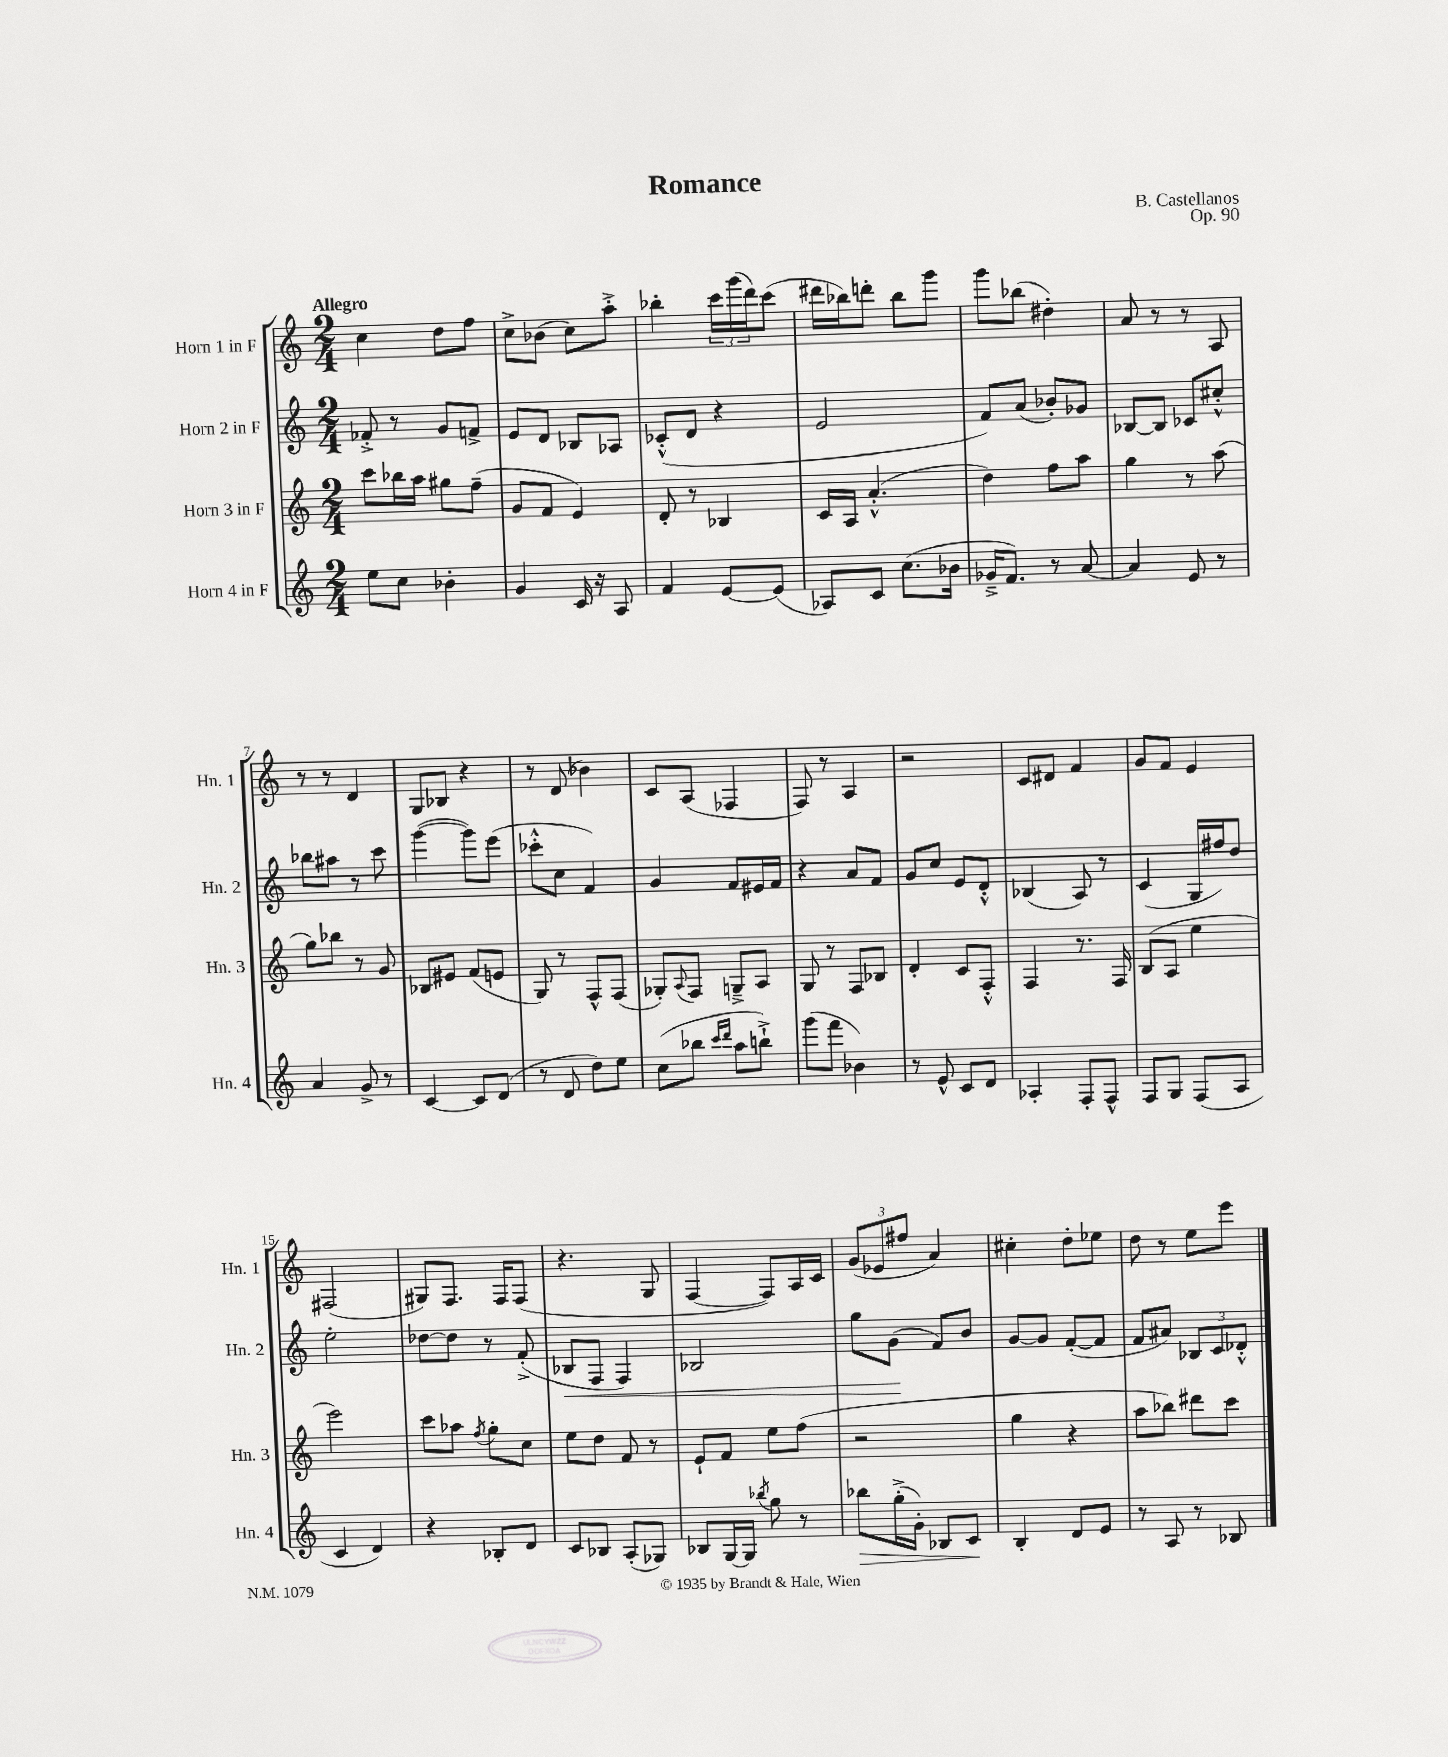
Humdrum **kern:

**kern	**kern	**kern	**kern
*staff4	*staff3	*staff2	*staff1
*clefG2	*clefG2	*clefG2	*clefG2
*k[]	*k[]	*k[]	*k[]
*M2/4	*M2/4	*M2/4	*M2/4
8ee\L	8ccc\L	8f-'^/	4cc\
8cc\J	16bb-\L	8r	.
.	16aa\JJ	.	.
4b-'\	8gg#\L	8g/L	8dd\L
.	(8ff~\J	8f^/J	8ff\J
=	=	=	=
4g/	8g/L	8e/L	8cc^\L
.	8f/J	8d/J	(8b-\J
16c/	4e/)	8B-/L	8cc\L)
16r	.	.	.
8A/	.	8A-/J	8aa'^\J
=	=	=	=
4f/	8d'/	(8c-'^^/L	4bb-'\
.	8r	8d/J	.
[8e/L	4B-/	4r	24ccc\LL
.	.	.	(24ggg\
.	.	.	24ddd\J)
(8e/]J	.	.	(8ccc\J
=	=	=	=
8A-/L)	16c/LL	2e/	16ddd#\LL
.	16A/JJ	.	16bb-\J)
8c/J	(4.a'^^/	.	8ddd'\J
(8.cc\L	.	.	8bb-\L
.	.	.	8ggg\J
16b-\Jk	.	.	.
=	=	=	=
16g-~^/LK	4dd\)	8f/L)	8ggg\L
8.f/J)	.	.	.
.	.	(8a/J	(8bb-\J
8r	8ff\L	8b-'/L)	4dd#'\)
[8a/	8aa\J	8g-/J	.
=	=	=	=
4a/]	4gg\	[8B-/L	8a/
.	.	8B-/]J	8r
8e/	8r	8c-/L	8r
8r	(8aa\	8cc#'^^/J	8A/
=	=	=	=
4a/	8gg\L)	8bb-\L	8r
.	8bb-\J	8aa#\J	8r
8g^/	8r	8r	4d/
8r	8g/	8ccc\	.
=	=	=	=
[4c/	8B-/L	([4ggg\	8G/L
.	8e#/J	.	8B-/J
8c/]L	(8f/L	8ggg\]L)	4r
(8d/J	8e/J	(8eee\J	.
=	=	=	=
8r	8G/)	8ccc-'^^\L	8r
8d/	8r	8cc\J	(8d/
8dd\L)	8F^^/L	4f/)	4b-\)
8ee\J	(8F/J	.	.
=	=	=	=
(8cc\L	8G-'/L)	4g/	8c/L
.	8qqA/	.	.
8bb-\J	8F/J	.	(8A/J
16qqccc/LL	.	.	.
16qqddd/JJ	.	.	.
8aa\L	8G~^/L	8f/L	4F-/
8bb`^\J)	8A/J	16e#/L	.
.	.	16f/JJ	.
=	=	=	=
(8ggg\L	8G/	4r	8F/)
8fff\J	8r	.	8r
4b-\)	8F/L	8a/L	4A/
.	8B-/J	8f/J	.
=	=	=	=
8r	4d'/	8g/L	2r
8e^^/	.	8cc/J	.
8c/L	8c/L	8e/L	.
8d/J	8F'^^/J	8d'^^/J	.
=	=	=	=
4A-'/	4F/	(4B-/	8c/L
.	.	.	8d#/J
8F'/L	8.r	8A/)	4f/
8F^^/J	.	8r	.
.	16F/	.	.
=	=	=	=
8F/L	(8B/L	(4c/	8g/L
8G/J	8A/J	.	8f/J
(8F/L	4ee\	16G/LL	4e/
.	.	16ff#/J)	.
8A/J	.	8dd/J	.
=	=	=	=
4c/	2eee\)	2ee'\	(2F#/
4d/)	.	.	.
=	=	=	=
4r	8ccc\L	[8dd-\L	8G#/L)
.	8aa-\J	8dd-\]J	8.F/J
.	8qff/	.	.
8B-'/L	8gg'\L	8r	.
.	.	.	16F/LK
8d/J	8cc\J	(8f'^/	(8F/J
=	=	=	=
8c/L	8ee\L	8B-/L	4.r
8B-/J	8dd\J	8F/J	.
(8A'/L	8f/	4F/)	.
8G-/J)	8r	.	8G/
=	=	=	=
8B-/L	8e`/L	2B-/	[4F/
[16G/L	8f/J	.	.
16G/]JJ	.	.	.
8qbb-/	.	.	.
8gg\	8ee\L	.	8F/]L)
8r	(8ff\J	.	16A/L
.	.	.	16c/JJ
=	=	=	=
8bb-\L	2r	8gg\L	(12g/L
.	.	.	12e-/
(16gg'^\L	.	(8g\J	.
.	.	.	12ff#/J
16g'\JJ)	.	.	.
8B-/L	.	8f/L)	4a/)
8c/J	.	8b/J	.
=	=	=	=
4B'/	4gg\	[8g/L	4cc#'\
.	.	8g/]J	.
8d/L	4r	([8f'/L	8dd'\L
8e/J	.	8f/]J	8ee-\J
=	=	=	=
8r	8aa\L	8f/L	8dd\
8A/	8bb-\J)	8a#/J)	8r
8r	8ddd#\L	12B-/L	8ee\L
.	.	12c/	.
8B-/	8ccc\J	.	8eee\J
.	.	12d-'^^/J	.
==	==	==	==
*-	*-	*-	*-
